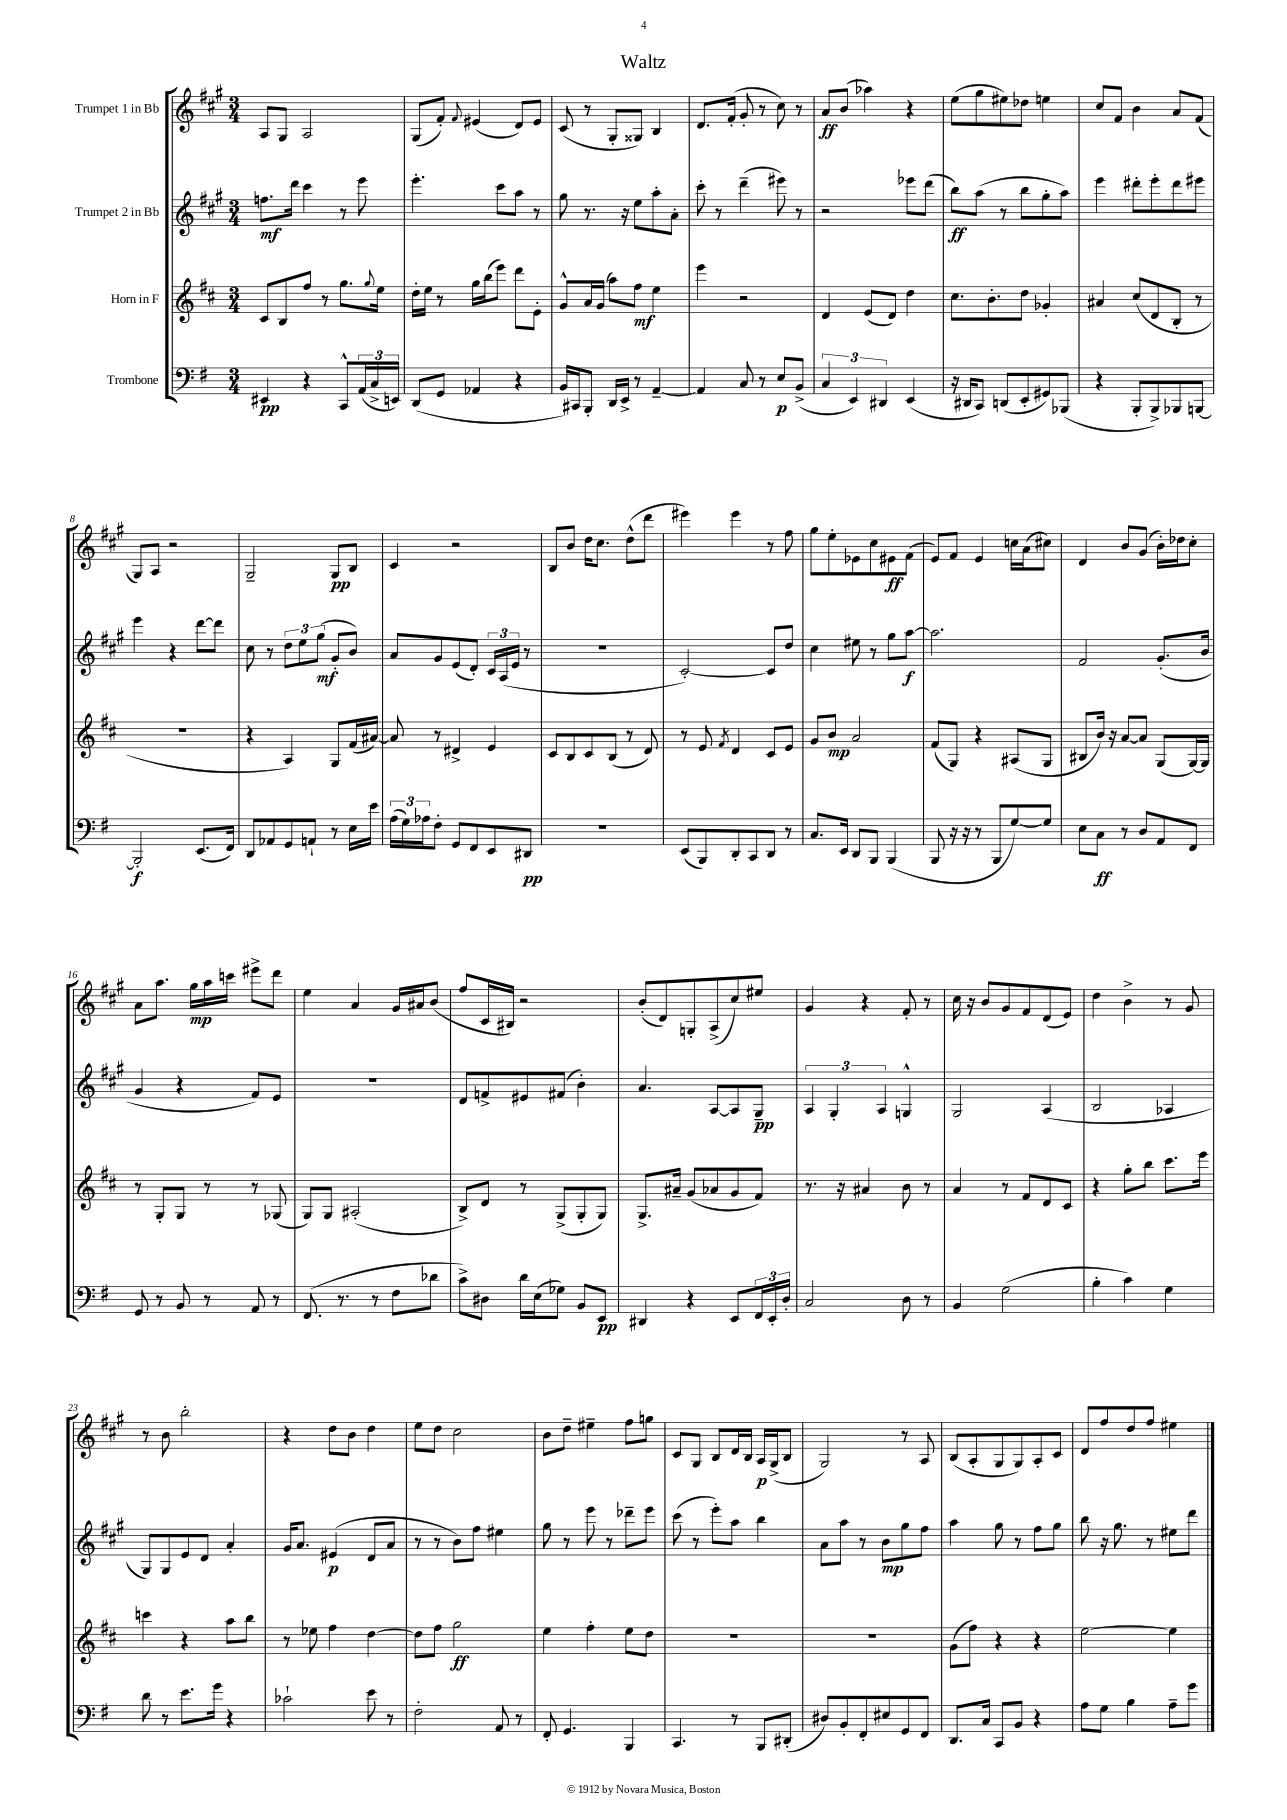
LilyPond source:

\header { title = "Waltz" }
<<
\new StaffGroup <<
\new Staff = "s0" \with { instrumentName = "Trumpet 1 in Bb" } {
    \clef treble \key a \major \numericTimeSignature \time 3/4
    a8 gis8 a2 |
    gis8( fis'8-.) \appoggiatura { fis'8 } eis'4( d'8) eis'8 |
    cis'8( r8 gis8-. gisis8) b4 |
    d'8. fis'16-.( gis'8-. r8 cis''8) r8 |
    a'8\ff b'8( aes''4) r4 |
    e''8( gis''8 eis''8) des''8 e''4 |
    cis''8 fis'8 b'4 a'8 fis'8( |
    gis8) a8 r2 |
    gis2-- gis8\pp b8 |
    cis'4 r2 |
    b8 b'8 d''16 cis''8. d''8-^( d'''8 |
    eis'''4) eis'''4 r8 fis''8 |
    gis''8 e''8-. ees'8 cis''8 eis'8\ff fis'8( |
    e'8) fis'8 e'4 c''16 a'16( cis''8) |
    d'4 b'8 gis'8( b'16-.) des''16 cis''8-. |
    a'8 a''8. gis''16\mp a''16 c'''16 eis'''8-> d'''8 |
    e''4 a'4 gis'16 ais'16 b'8( |
    fis''8 cis'16 bis16) r2 |
    b'8-.( d'8) g8-. a8->( cis''8) eis''8 |
    gis'4 r4 fis'8-. r8 |
    cis''16 r16 b'8 gis'8 fis'8 d'8( e'8) |
    d''4 b'4-> r8 gis'8 |
    r8 b'8 b''2-. |
    r4 d''8 b'8 d''4 |
    e''8 d''8 cis''2 |
    b'8 d''8-- eis''4-- fis''8 g''8 |
    cis'8 gis8 b8 d'16 b16 a16\p gis16->( b8 |
    gis2) r8 a8 |
    b8( a8-. gis8 gis8) a8-. cis'8 |
    d'8 fis''8 d''8 fis''8 eis''4 \bar "|." |
}
\new Staff = "s1" \with { instrumentName = "Trumpet 2 in Bb" } {
    \clef treble \key a \major \numericTimeSignature \time 3/4
    f''8.\mf d'''16 cis'''4 r8 e'''8 |
    e'''4.-. cis'''8 a''8 r8 |
    gis''8 r8. r16 e''8 a''8-. a'8-. |
    cis'''8-. r8 d'''4--( eis'''8) r8 |
    r2 ees'''8 d'''8( |
    b''8\ff) a''8( r8 b''8 gis''8-. a''8) |
    e'''4 dis'''8-. e'''8-. dis'''8 eis'''8 |
    e'''4 r4 d'''8~ d'''8 |
    cis''8 r8 \tuplet 3/2 { d''8 e''8 gis''8\mf( } gis'8-. b'8) |
    a'8 gis'8 e'8( d'8-.) \tuplet 3/2 { cis'16 a16( e'16 } r8 |
    R2. |
    cis'2~-.) cis'8 d''8 |
    cis''4 eis''8 r8 gis''8 a''8~\f |
    a''2. |
    fis'2 gis'8.-.( b'16 |
    gis'4 r4 fis'8) e'8 |
    R2. |
    d'8 f'8-> eis'8 fis'8( b'4-.) |
    a'4. a8~ a8 gis8--\pp |
    \tuplet 3/2 { a4 gis4-. a4 } g4-^ |
    gis2 a4( |
    b2 aes4 |
    gis8) gis8 e'8 d'8 a'4-. |
    gis'16 a'8. eis'4\p( d'8 a'8 |
    r8 r8 b'8) fis''8 eis''4 |
    gis''8 r8 e'''8 r8 des'''8-- e'''8 |
    cis'''8( r8 e'''8-.) a''8 b''4 |
    a'8 a''8 r8 b'8\mp gis''8 fis''8 |
    a''4 gis''8 r8 fis''8 gis''8 |
    b''8 r16 gis''8. r8 eis''8 d'''8 \bar "|." |
}
\new Staff = "s2" \with { instrumentName = "Horn in F" } {
    \clef treble \key d \major \numericTimeSignature \time 3/4
    cis'8 b8 fis''8 r8 g''8. \appoggiatura { g''8 } e''16 |
    d''16-. e''16 r8 g''16 b''16( e'''8) d'''8 e'8-. |
    g'8-^ a'16 g'16( a''8) fis''8\mf e''4 |
    e'''4 r2 |
    d'4 e'8( d'8) d''4 |
    cis''8. b'8.-. d''8 ges'4-. |
    ais'4 cis''8( d'8 b8-. r8 |
    R2. |
    r4 a4) g8 fis'16( ais'16~) |
    ais'8 r8 dis'4-> e'4 |
    cis'8 b8 cis'8 b8( r8 d'8) |
    r8 e'8 \acciaccatura { fis'8 } d'4 cis'8 e'8 |
    g'8 b'8\mp a'2 |
    fis'8( g8) r4 ais8( g8 |
    bis8 b'16) r16 a'8~ a'8 g8( g16~) g16 |
    r8 g8-. g8 r8 r8 ges8( |
    g8) g8 ais2-.( |
    b8->) d'8 r8 g8->( g8-. g8) |
    g8.-> ais'16-- g'8( aes'8 g'8 fis'8) |
    r8. r16 ais'4 b'8 r8 |
    a'4 r8 fis'8 d'8 cis'8 |
    r4 g''8-. b''8 cis'''8. e'''16 |
    c'''4 r4 a''8 b''8 |
    r8 ees''8 fis''4 d''4~ |
    d''8 fis''8 g''2\ff |
    e''4 fis''4-. e''8 d''8 |
    R2. |
    R2. |
    g'8( fis''8) r4 r4 |
    e''2~ e''4 \bar "|." |
}
\new Staff = "s3" \with { instrumentName = "Trombone" } {
    \clef bass \key g \major \numericTimeSignature \time 3/4
    eis,4\pp r4 c,8-^ \tuplet 3/2 { a,16( c16-> e,16) } |
    d,8( g,8 aes,4 r4 |
    b,16) cis,16 b,,8-. d,16 e,16-> r8 a,4~-- |
    a,4 c8 r8 e8\p b,8->( |
    \tuplet 3/2 { c4 e,4) dis,4 } e,4( |
    r16 dis,16 c,8) d,8( e,8-. gis,8) bes,,8( |
    r4 b,,8-. b,,8->) bes,,8 b,,8~ |
    b,,2-.\f e,8.( fis,16) |
    d,8 aes,8 g,8 a,8-! r8 e16 e'16 |
    \tuplet 3/2 { a16( g16) aes16 } fis8-. g,8 fis,8 e,8 dis,8\pp |
    R2. |
    e,8( b,,8) d,8-. c,8 d,8 r8 |
    c8. e,16 d,8 b,,8 b,,4( |
    b,,8 r16 r16 r8 b,,8 g8~) g8 |
    e8 c8\ff r8 d8 a,8 fis,8 |
    g,8 r8 b,8 r8 a,8 r8 |
    fis,8.( r8. r8 fis8 des'8 |
    c'8->) dis8 d'16 e16( ges8) b,8 e,8\pp |
    dis,4 r4 e,8 \tuplet 3/2 { fis,16 e,16-. d16-. } |
    c2 d8 r8 |
    b,4 g2( |
    b4-. c'4) g4 |
    d'8 r8 e'8. g'16 r4 |
    ces'2-! e'8 r8 |
    fis2-. a,8 r8 |
    fis,8-. g,4. b,,4 |
    c,4. r8 b,,8 dis,8-.( |
    dis8) b,8-. fis,8-. eis8 g,8 fis,8 |
    d,8. c16 c,8 b,8 r4 |
    a8 g8 b4 a8-- g'8 \bar "|." |
}
>>
>>
